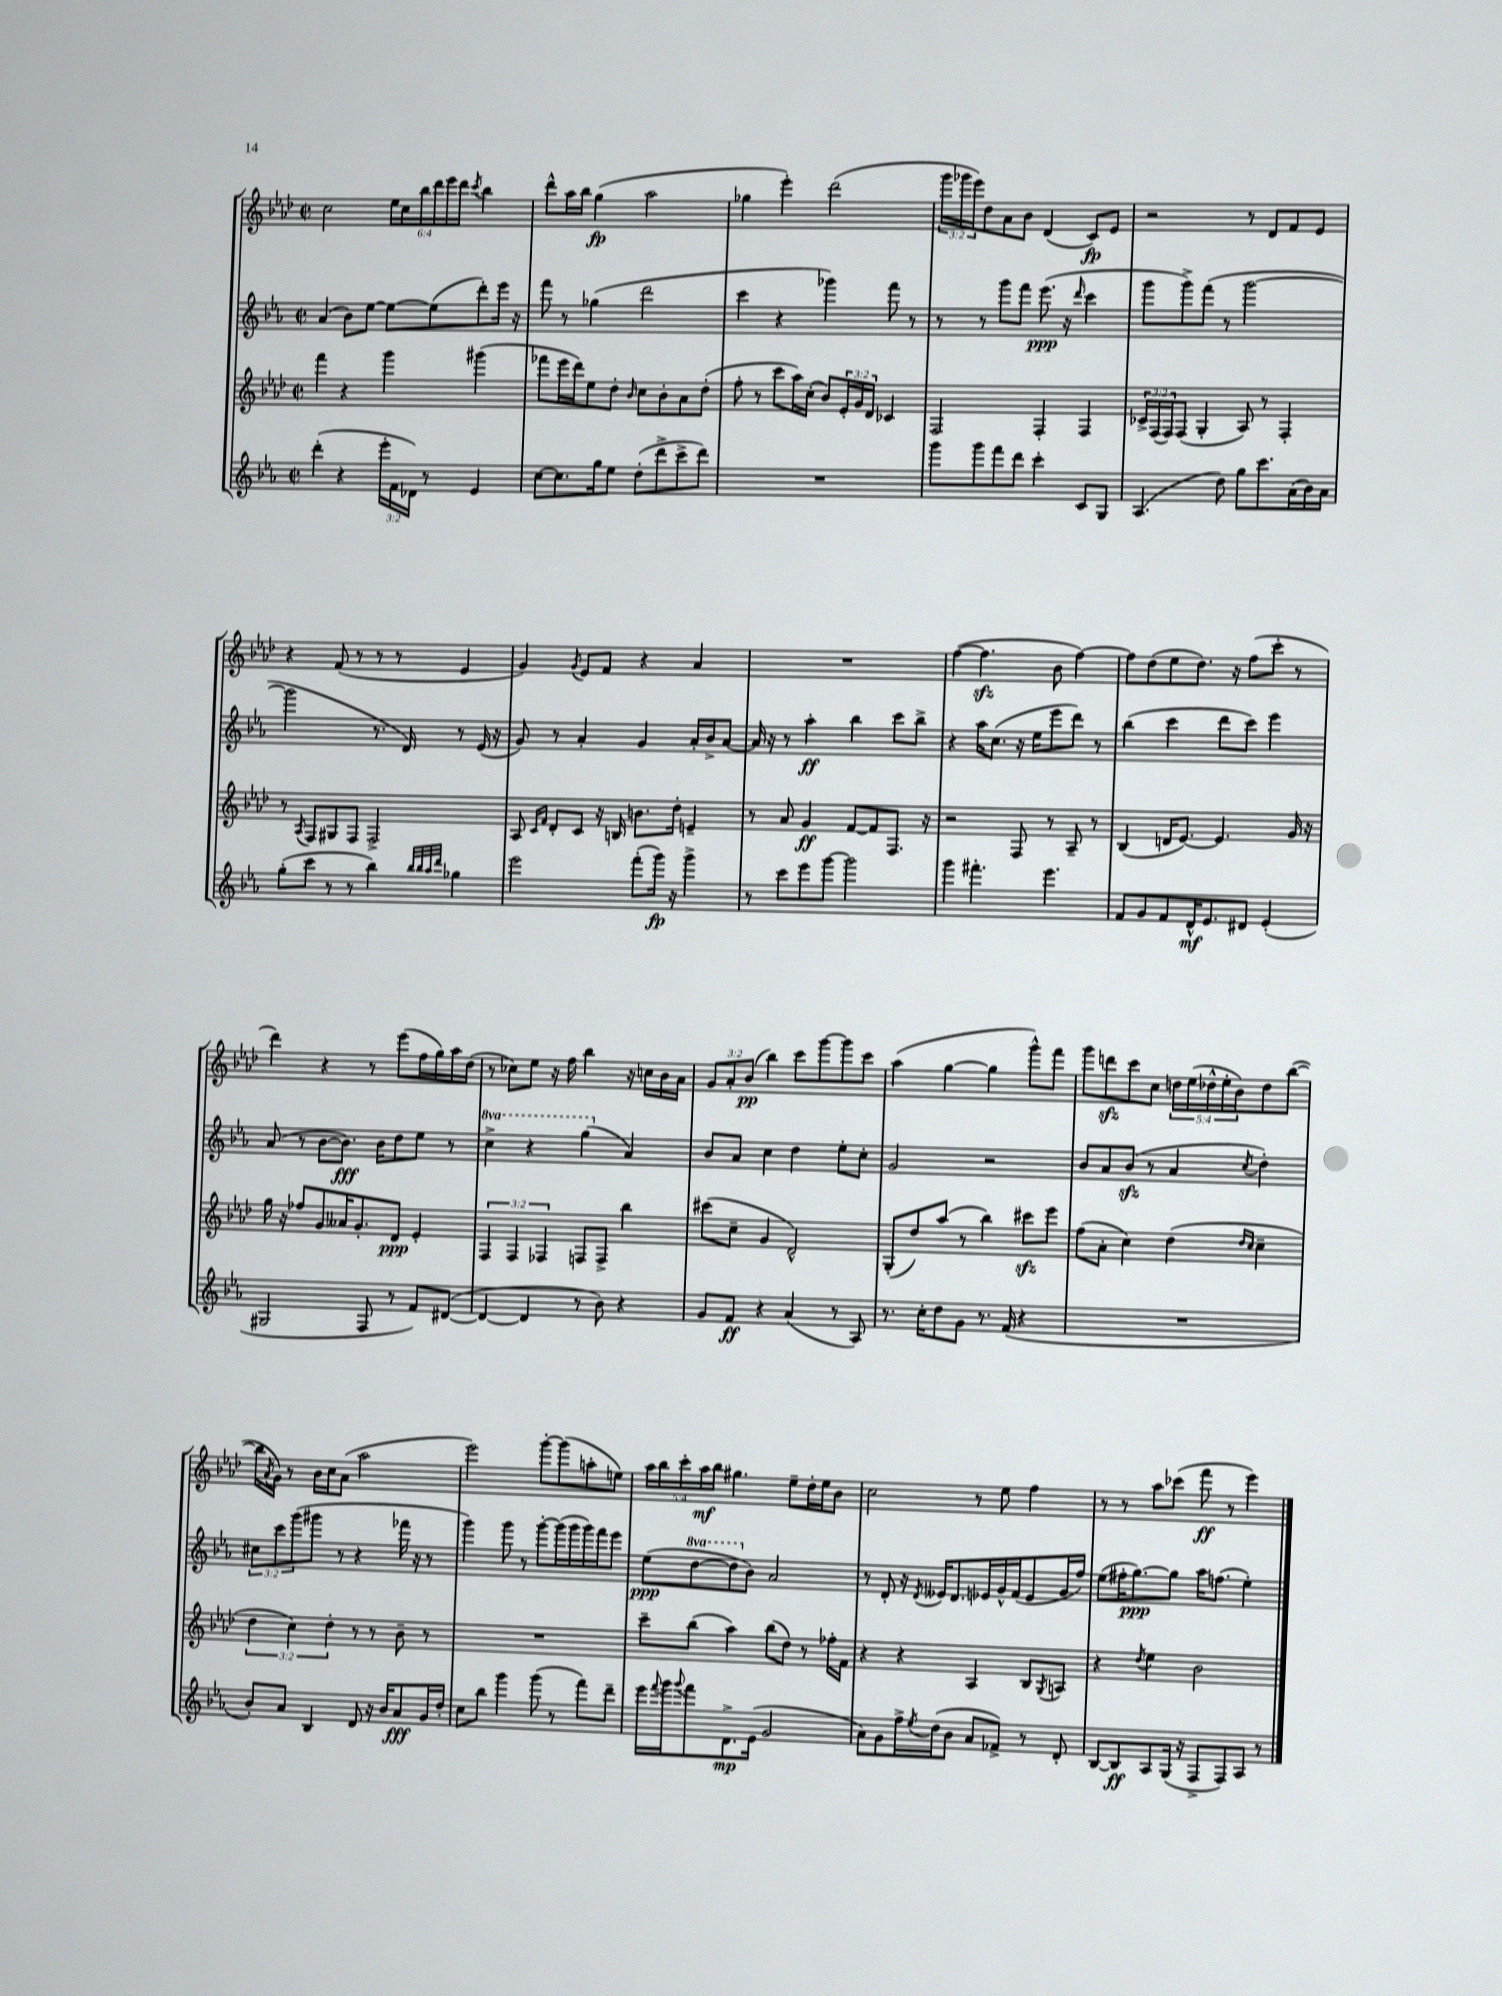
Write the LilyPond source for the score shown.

<<
\new StaffGroup <<
\new Staff = "s0" {
    \clef treble \key aes \major \defaultTimeSignature \time 2/2 \override Staff.TupletNumber.text = #tuplet-number::calc-fraction-text
    c''2 \tuplet 6/4 { ees''16 c''16 bes''16 des'''16 ees'''16 des'''16 } \acciaccatura { c'''8 } bes''4 |
    des'''8-^ aes''16 bes''16 g''4\fp( aes''2 |
    ges''4 ees'''4-.) des'''2( |
    \tuplet 3/2 { g'''16 ges'''16 ees'''16) } des''8 aes'8 bes'8 des'4( c'8\fp) ees'8 |
    r2 r8 des'8 f'8 ees'8 |
    r4 f'8( r8 r8 r8 ees'4 |
    g'4) \acciaccatura { g'8 } ees'8 f'8 r4 aes'4 |
    R1 |
    f''4~( f''4.\sfz bes'8 f''4~) |
    f''8 des''8( ees''8 des''8.) r16 f''8( c'''8-. r8 |
    des'''4) r4 r8 ees'''8( f''16 g''16) aes''16 des''16( |
    r8 ces''8) ees''8 r16 f''16 bes''4 r16 c''16 bes'16 aes'16 |
    \tuplet 3/2 { g'8 aes'8-. bes'8\pp( } bes''4) c'''8 g'''8~ g'''8 c'''8 |
    aes''4( g''4~ g''4 g'''8-^) f'''8 |
    g'''8 d'''8\sfz c'''8 c''8 \tuplet 5/4 { d''16 ees''16( des''16-^ ees''16-. bes'16) } des''8 bes''8~( |
    bes''16 \acciaccatura { aes'8 } g'16) r8 bes'16 c''16 aes'8( aes''2 |
    ees'''2) g'''8~-. g'''8( a''8-. e''8) |
    \tuplet 5/4 { aes''16 bes''16 c'''16-. aes''16\mf bes''16 } gis''4. ees''8-- des''16-. ees''16 bes'8 |
    c''2 r8 ees''8 f''4 |
    r8 r8 aes''8 ces'''8( f'''8\ff r8 ees'''4) \bar "|." |
}
\new Staff = "s1" {
    \clef treble \key ees \major \defaultTimeSignature \time 2/2 \override Staff.TupletNumber.text = #tuplet-number::calc-fraction-text \set Staff.ottavationMarkups = #ottavation-simple-ordinals
    aes'4( bes'8) ees''8~ ees''8~ ees''8( d'''8-.) ees'''16 r16 |
    f'''8 r8 ges''4( d'''2 |
    c'''4 r4 ges'''4) f'''8 r8 |
    r8 r8 g'''8 f'''8 ees'''8.\ppp( r16 \grace { d'''16 } c'''4 |
    g'''8 g'''8->) f'''8( r8 g'''2~ |
    g'''2 r8. d'16) r8 ees'16( r16 |
    g'8) r8 aes'4-. g'4 aes'16-. bes'16-> aes'8~ |
    aes'16 r16 r8 aes''4-.\ff bes''4 c'''8 bes''8-> |
    r4 aes''16 c''8.( r16 ees''16 ees'''8 d'''8) r8 |
    bes''4( c'''4 d'''8 c'''8) ees'''4 |
    aes'8( r8 bes'8~ bes'8.\fff) bes'16 d''8 ees''8 r8 |
    \ottava #1 c'''4-> r4 g'''4( \ottava #0 aes'4) |
    bes'8 aes'8 c''4 d''4 ees''8-. c''8-. |
    g'2 r2 |
    bes'8 aes'8 bes'8\sfz( r8 aes'4 \acciaccatura { c''8 } d''4-.) |
    \tuplet 3/2 { cis''8 c'''8 g'''8( } gis'''8 r8 r4 fes'''16 r16 r8 |
    g'''4) g'''8 r8 g'''8~-. g'''16( g'''16 g'''16) f'''16 ees'''8 |
    ees''8\ppp( \ottava #1 d'''8~ d'''8 \ottava #0 bes'8) aes'2 |
    r8 d'8-. r16 \acciaccatura { d'8 } eeses'16 d'8. ees'16 g'16-^ f'16( ees'8 g'16 f''16) |
    ees''8( fis''16-. g''8.~\ppp) g''8 aes''16 f''8.( ees''4-.) \bar "|." |
}
\new Staff = "s2" {
    \clef treble \key aes \major \defaultTimeSignature \time 2/2 \override Staff.TupletNumber.text = #tuplet-number::calc-fraction-text
    f'''4 r4 g'''4 gis'''4( |
    fes'''8 ees'''16 des'''16) ees''8 des''8-. \grace { bes'16 } c''8 bes'8-. aes'8 des''8-.( |
    f''8-. r8 c'''8 aes''16) c''16-.( bes'8) \tuplet 3/2 { ees'16-. g'16 des'16 } ces'4 |
    f2 f4-. f4 |
    \tuplet 3/2 { ces'16-> f16( f16) } f8( g4-. aes8) r8 f4-. |
    r8 \acciaccatura { aes8 } f8 gis8 f8 f2-> |
    aes8 \grace { c'16 f'16 } des'8-. c'8 r16 b16 b'8. des''16-. e'4-- |
    r8 aes'8 g'4\ff f'8~ f'8 f8. r16 |
    r2 f8 r8 aes8-- r8 |
    bes4( d'16 ees'8.~) ees'4. g'16 r16 |
    g''16 r16 fes''8 g'8 aeses'16 g'8.-. des'8\ppp ees'4-. |
    \tuplet 3/2 { f4 f4 fes4 } f8 f8-> bes''4 |
    cis'''8( c''8-- g'4 des'2-^) |
    g8-.( des''8) aes''8( r8 bes''4) cis'''8\sfz ees'''8 |
    f''8( aes'8-. c''4) des''4( \grace { des''16 c''16 } c''4-- |
    \tuplet 3/2 { des''4 c''4) des''4-. } r8 r8 bes'8-- r8 |
    R1 |
    c'''8-- bes''8( aes''4) bes''8( des''8) r8 fes''16-. f'16 |
    r4 r4 aes4 bes8 \acciaccatura { g8 } a8 |
    r4 \acciaccatura { des''8 } ees''4 bes'2 \bar "|." |
}
\new Staff = "s3" {
    \clef treble \key ees \major \defaultTimeSignature \time 2/2 \override Staff.TupletNumber.text = #tuplet-number::calc-fraction-text
    d'''4-.( r4 \tuplet 3/2 { ees'''16-. f'16 des'16) } r8 ees'4 |
    c''8~ c''8. g''16 ees''8 d''8-.( d'''8-> c'''8-> d'''8) |
    R1 |
    g'''8 g'''8 f'''8 d'''8 c'''4-. c'8 g8 |
    aes4.( d''8) g''8 c'''8. aes'16( bes'16) aes'16 |
    g''8-.( c'''8 r8 r8 bes''4) \grace { bes''32 bes''32 aes''32 d'''32 } ges''4 |
    ees'''2 f'''8-.( g'''16\fp) r16 g'''4-> |
    r8 c'''8 ees'''8 g'''8~ g'''2 |
    g'''4 fis'''4.-. ees'''4. |
    f'8 g'8 f'8 d'16-^\mf ees'8. dis'8 ees'4-.( |
    gis2 f8 r8 f'8) dis'8~( |
    dis'4~ dis'4 r8 bes'8) r4 |
    g'8 f'8\ff r4 aes'4( r8 aes8) |
    r8. c''16-. d''8 g'8 r8. f'16( r4 |
    R1 |
    bes'8-.) aes'8 bes4 d'8 r16 bes'16 aes'8\fff g'16 d''16-. |
    c''8 bes''8 g'''4 g'''8( r8 f'''8) d'''8-- |
    ees'''16 \appoggiatura { f'''8 } g'''16 \appoggiatura { g'''8 } f'''8 d'8.->\mp ees'16( g'2 |
    aes'8) g'8 f''16-> \acciaccatura { ees''8 } d''16( bes'8 aes'8 fes'8->) r8 d'8-. |
    bes8~ bes8\ff aes8 g16( r16 f8-> f8) aes8 r8 \bar "|." |
}
>>
>>
\layout { \context { \Score \remove "Bar_number_engraver" } }
